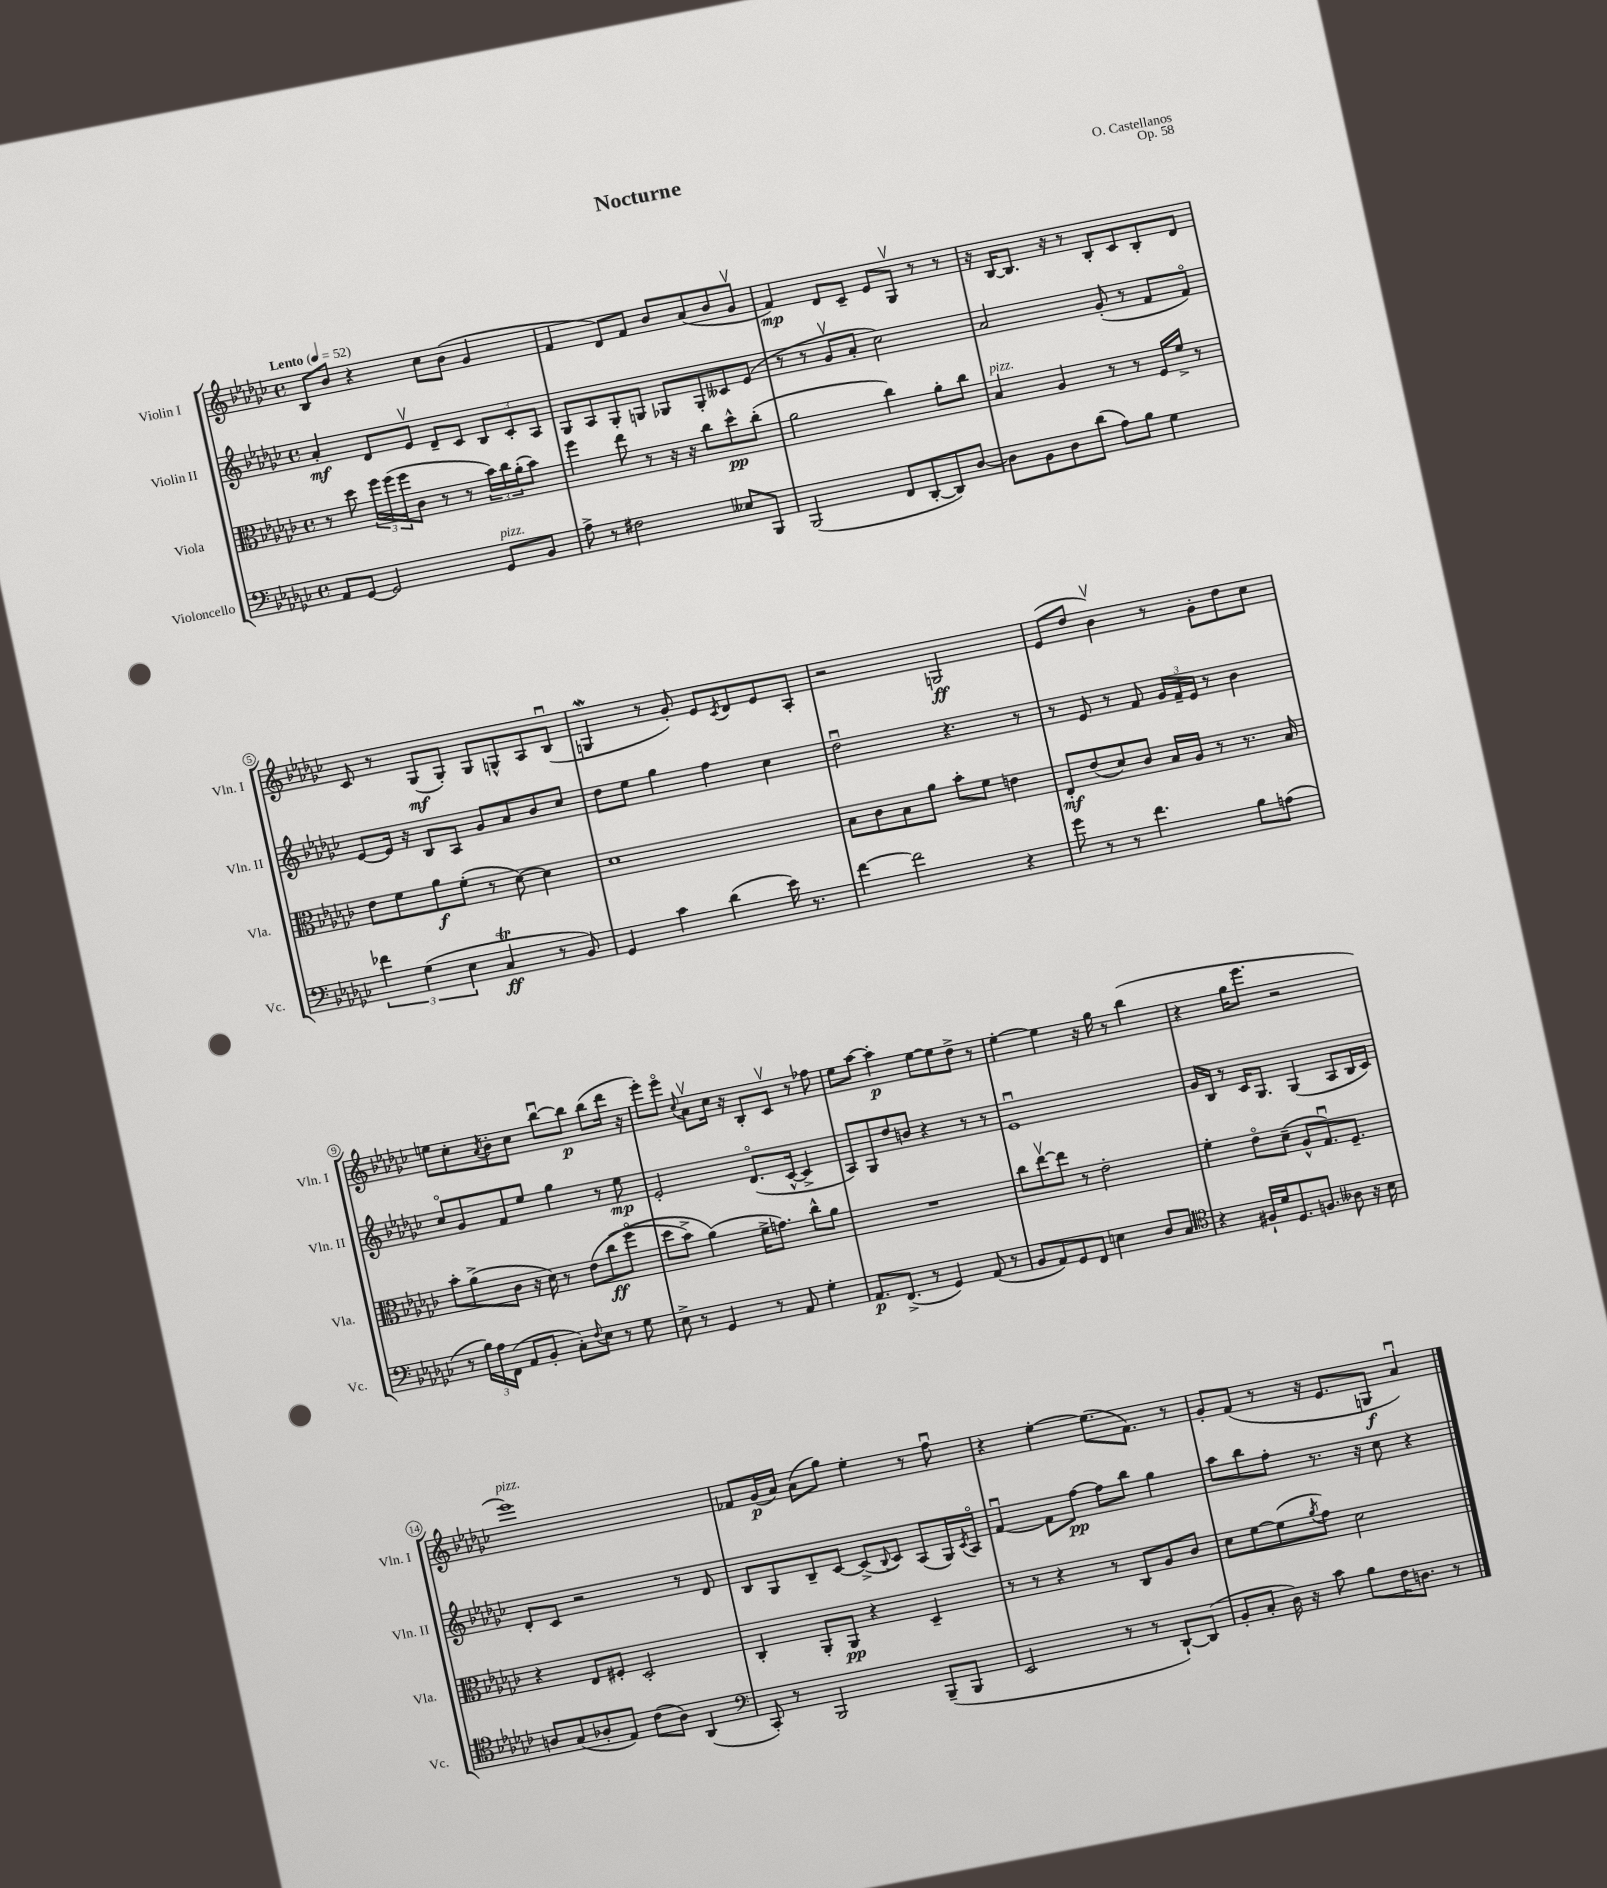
\header { title = "Nocturne" composer = "O. Castellanos" opus = "Op. 58" }
<<
\new StaffGroup <<
\new Staff = "s0" \with { instrumentName = "Violin I" shortInstrumentName = "Vln. I" } {
    \clef treble \key ges \major \defaultTimeSignature \time 4/4 \tempo "Lento" 4 = 52
    bes8 bes'8 r4 ces''8 bes'8( ges'4 |
    f'4 des'8) f'8 bes'8 aes'8( bes'8 ges'8\upbow |
    f'4\mp) des'8 ces'8-- ees'8 ges8\upbow r8 r8 |
    r16 bes16~ bes8. r16 r8 bes8-. ces'8 bes8-. des'8 |
    ces'8 r8 ges8\mf( ges8-.) ges8 g8-^ aes8 bes8\downbow( |
    g4\mordent r8 ges'8-.) ees'8 \acciaccatura { ces'8 } des'8 ees'8 aes8-. |
    r2 g2\ff |
    ees'8( des''8 bes'4\upbow) r8 ges'8-. des''8 ces''8 |
    e''8 ces''8-. \acciaccatura { aes'8 } bes'8-. ces''8 bes''8~\downbow bes''8\p bes''8( des'''16 r16 |
    ees'''8-.) ees'''8\flageolet \appoggiatura { ces''8 } aes'8\upbow ces''16 r16 bes8-. ces'8\upbow r8 fes''8 |
    ees''8 aes''8~ aes''4-.\p ees''8~ ees''8 des''8-> r8 |
    ees''4~-. ees''4 r16 ges''16 r8 bes''4( |
    r4 ges''16 ees'''8. r2 |
    ees'''1^\markup { \italic "pizz." }) |
    fes'8 ges'16\p( aes'16) aes'8( ges''8) ees''4-. r8 f''8\downbow |
    r4 ees''4~-. ees''8.( f'8.) r8 |
    ges'8-. f'8( r8 r16 ees'8. g8\f aes'4\downbow) \bar "|." |
}
\new Staff = "s1" \with { instrumentName = "Violin II" shortInstrumentName = "Vln. II" } {
    \clef treble \key ges \major \defaultTimeSignature \time 4/4
    aes'4-.\mf des'8 ees'8\upbow des'8-- ces'8 \tuplet 3/2 { bes8 ces'8-. aes8 } |
    ges8 aes8 ges8-. g8 ges8 ges8-. ceses'8 ees'8( |
    r8 r8 ges'8\upbow aes'8-. ces''2) |
    aes'2 ges'8-.( r8 f'8 f'8\flageolet) |
    ees'8~ ees'16 r16 bes8 aes8 ges'8 aes'8 bes'8 ces''8 |
    des''8 ees''8 ges''4 f''4 ces''4 |
    des''2\downbow r4. r8 |
    r8 ees'8 r8 f'8 \tuplet 3/2 { ges'16 f'16-- ees'16 } r8 bes'4 |
    ces''8\flageolet ges'8 f'8 ees''8 ges''4 r8 ees''8\mp |
    ees'2-. des'8.\flageolet( ces'16~-^ ces'4-> |
    aes8) ges8 des''8 b'8 r4 r8 r8 |
    ees'1\downbow |
    ges'16 bes16 r8 ces'16 ges8. ges4( aes8 bes16 ces'16) |
    des'8-. ces'8 r2 r8 des'8 |
    bes8 ges8 bes8-- ces'8~ ces'8->( \appoggiatura { bes8 } ces'8) aes8( ges16) \acciaccatura { ces'8 } aes16\flageolet |
    f'4~\downbow f'8 f''8~\pp f''8 bes''8 ges''4 |
    aes''8 bes''8 f''8-. r8. r16 ces''8 r4 \bar "|." |
}
\new Staff = "s2" \with { instrumentName = "Viola" shortInstrumentName = "Vla." } {
    \clef alto \key ges \major \defaultTimeSignature \time 4/4
    r8 des''8 \tuplet 3/2 { f''16 f''16( f''16 } ces'8 r8 r8 \tuplet 3/2 { bes'16) ces''16 aes'16-.( } bes'8) |
    f''4 ees''8 r8 r16 r16 ces''8 des''8-^\pp ces''8-.( |
    aes'2 ces''4) aes'8-. ces''8 |
    bes4^\markup { \italic "pizz." } aes4 r8 r8 f16 f'16-> r8 |
    ees'8 f'8 aes'8\f f'8-.( r8 des'8~) des'4 |
    des'1 |
    bes8 ces'8 bes8 aes'8 bes'8-. f'8 e'4 |
    ees8-.\mf ees'8( des'8) ces'8 bes16 aes16 r8 r8. bes16 |
    bes'8-. aes'8->( ces'8 r16 des'16) r8 ees'8\( ces''8\ff( f''8\flageolet |
    des''8 bes'8->) aes'4(\) f'16-> g'8.) ces''8-^ aes'8 |
    R1 |
    ces''8 ees''8~\upbow ees''8 r8 ees'2-. |
    f'4-. ees'8\flageolet des'8--( aes8-^ ges8.\downbow) f8.-- |
    r4 ees8 fis8-. des2-. |
    ces4-. aes,8-. aes,8\pp r4 des4-- |
    r8 r8 r4 r8 ces8 aes8 ces'8 |
    des'8 f'8~ f'8( \acciaccatura { aes'8 } ges'8) des'2 \bar "|." |
}
\new Staff = "s3" \with { instrumentName = "Violoncello" shortInstrumentName = "Vc." } {
    \clef bass \key ges \major \defaultTimeSignature \time 4/4
    aes,8 ges,8~ ges,2 ges,8^\markup { \italic "pizz." } bes,8 |
    aes8-> r8 fis2 eeses8 bes,,8 |
    bes,,2( f,8 des,8~-. des,8) des8~ |
    des8 bes,8 des8 des'8( aes8) bes8 ges4 |
    \tuplet 3/2 { fes'4 ges4( ees4 } ces4\trill\ff r8 bes,8) |
    ges,4 ces'4 des'4( ees'16) r8. |
    f'4~ f'2 r4 |
    ges'8 r8 r8 f'4. bes8 a8( |
    r8 \tuplet 3/2 { bes16) aes16 f,16( } aes,8 bes,8-. ces8-.) \appoggiatura { f8 } ees8 r8 ges8 |
    ees8-> r8 ges,4 r8 aes,8 ges4-. |
    aes,8.\p f,8.->( r8 ges,4) aes,8( r8 |
    bes,8 aes,8) ges,8 f,8 e4 des8 ces8 |
    \clef tenor r4 fis16-! des'16 des8. f8. aeses8 r16 bes16 |
    a8 ges8( aes8-. ees8) ces'8( aes8) aes,4( |
    \clef bass ces,8-.) r8 bes,,2 bes,,8--( bes,,8 |
    ees,2 r8 r8 des,8~-!) des,8( |
    bes,8-. ces8-. des16) r16 ces'8 bes8 f16 d8. r8 \bar "|." |
}
>>
>>
\layout { \context { \Score \override BarNumber.stencil = #(make-stencil-circler 0.1 0.3 ly:text-interface::print) } }
